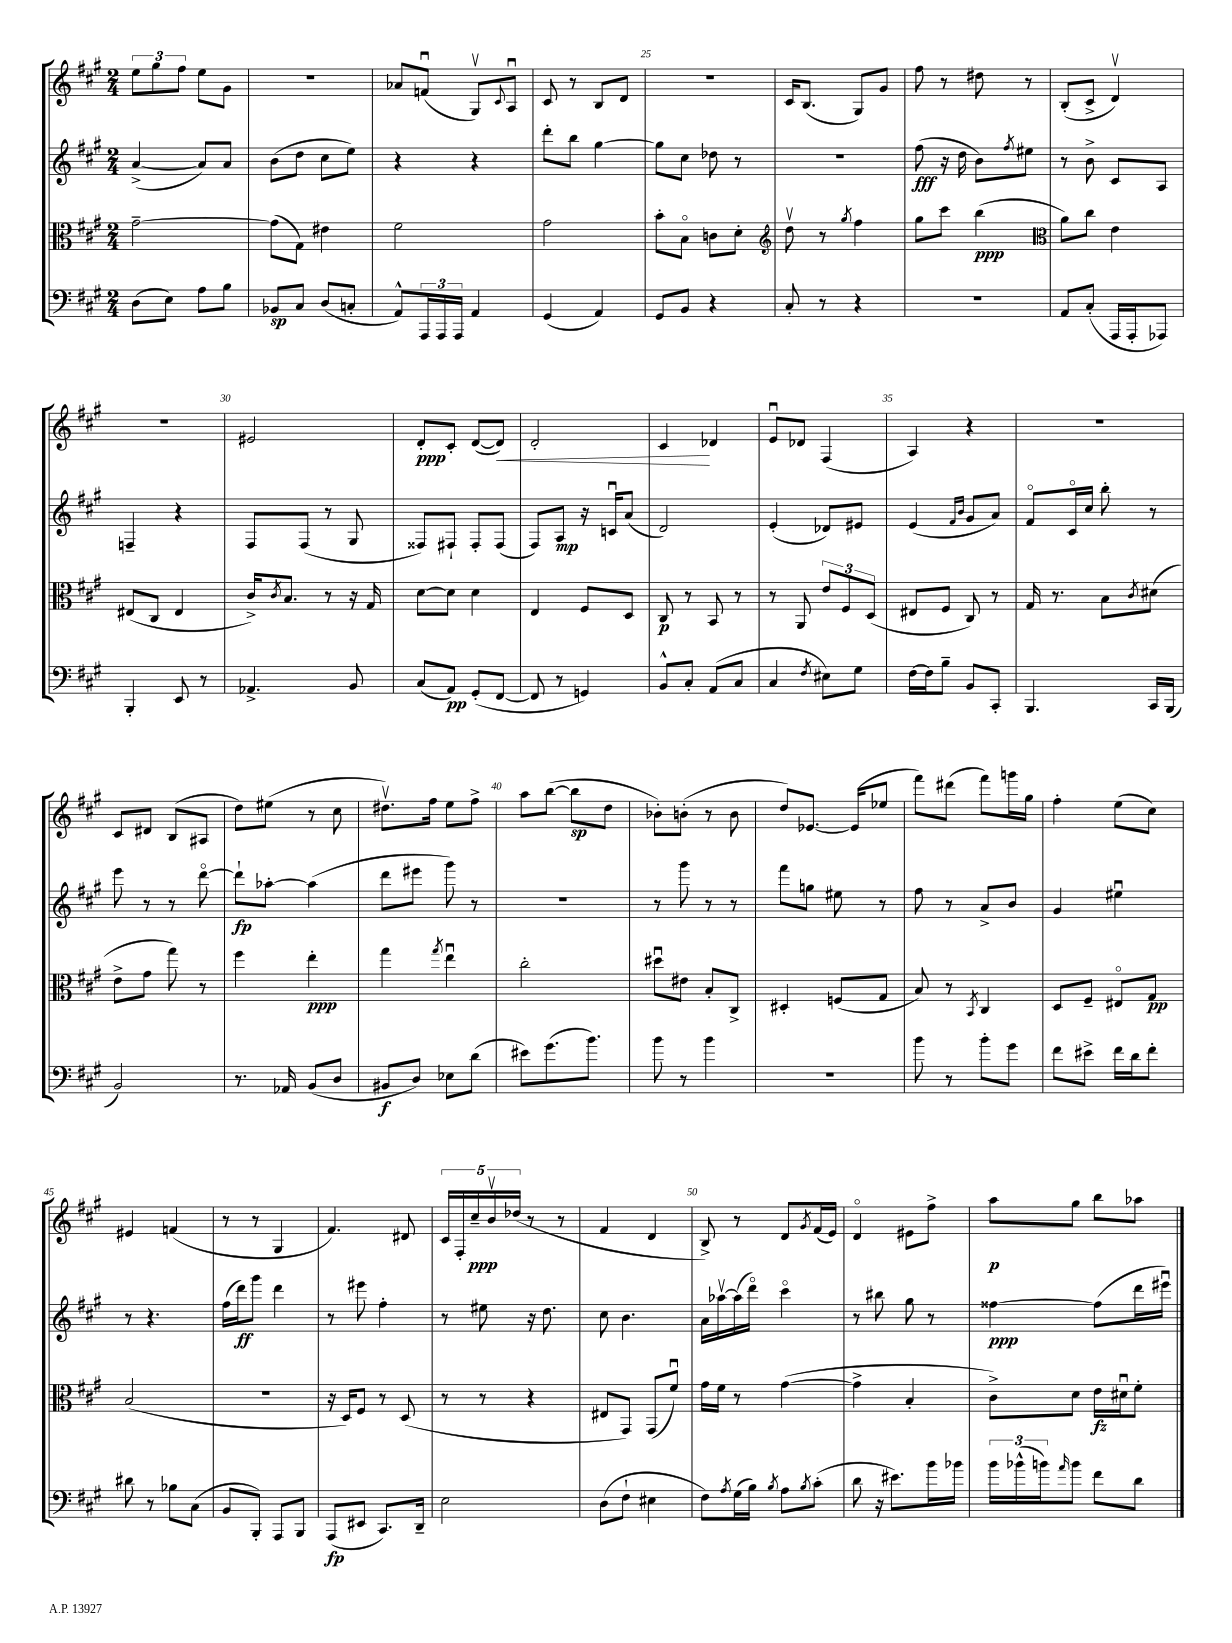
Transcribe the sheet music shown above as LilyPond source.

<<
\new StaffGroup <<
\new Staff = "s0" {
    \clef treble \key a \major \numericTimeSignature \time 2/4
    \tuplet 3/2 { e''8 gis''8 fis''8 } e''8 gis'8 |
    R2 |
    aes'8 f'8\downbow( gis8\upbow) \appoggiatura { cis'8 } a8\downbow |
    cis'8 r8 b8 d'8 |
    R2 |
    cis'16 b8.( gis8) gis'8 |
    fis''8 r8 dis''8 r8 |
    b8-.( cis'8-> d'4\upbow) |
    R2 |
    eis'2 |
    d'8-.\ppp cis'8-. d'8~( d'8\<) |
    d'2-. |
    cis'4\! des'4 |
    e'8\downbow des'8 fis4( |
    a4) r4 |
    r2 |
    cis'8 dis'8 b8( ais8 |
    d''8) eis''8( r8 cis''8 |
    dis''8.\upbow) fis''16 e''8 fis''8-> |
    a''8 b''8~( b''8\sp d''8 |
    bes'8-.) b'8-.( r8 b'8 |
    d''8) ees'8.~ ees'16( ees''8 |
    fis'''8) dis'''8( fis'''8) g'''16 gis''16 |
    fis''4-. e''8( cis''8) |
    eis'4 f'4( |
    r8 r8 gis4 |
    fis'4.) dis'8 |
    \tuplet 5/4 { cis'16 fis16-. cis''16--\ppp b'16\upbow des''16( } r8 r8 |
    fis'4 d'4 |
    b8->) r8 d'8 \acciaccatura { gis'8 } fis'16( e'16) |
    d'4\flageolet eis'8 fis''8-> |
    a''8\p gis''8 b''8 aes''8 \bar "|." |
}
\new Staff = "s1" {
    \clef treble \key a \major \numericTimeSignature \time 2/4
    a'4~->( a'8) a'8 |
    b'8( d''8 cis''8 e''8) |
    r4 r4 |
    d'''8-. b''8 gis''4~ |
    gis''8 cis''8 des''8 r8 |
    r2 |
    fis''8\fff( r16 d''16 b'8) \acciaccatura { fis''8 } eis''8 |
    r8 b'8-> cis'8 a8 |
    f4-- r4 |
    fis8 fis8( r8 gis8 |
    fisis8) fis8-! fis8-. fis8( |
    fis8) a8\mp r16 c'16\downbow a'8( |
    d'2) |
    e'4-.( des'8) eis'8 |
    e'4( \grace { fis'16 b'16 } gis'8 a'8) |
    fis'8\flageolet cis'16\flageolet cis''16 b''8-. r8 |
    e'''8 r8 r8 d'''8~\flageolet |
    d'''8-!\fp aes''8~-. aes''4( |
    d'''8 eis'''8 gis'''8) r8 |
    R2 |
    r8 gis'''8 r8 r8 |
    fis'''8 g''8 eis''8 r8 |
    fis''8 r8 a'8-> b'8 |
    gis'4 eis''4\downbow |
    r8 r4. |
    fis''16( d'''16\ff) gis'''8 d'''4 |
    r8 eis'''8 fis''4-. |
    r8 eis''8 r16 d''8. |
    cis''8 b'4. |
    a'16 aes''16~\upbow aes''16( d'''16\flageolet) cis'''4\flageolet |
    r8 bis''8 gis''8 r8 |
    fisis''4~\ppp fisis''8( d'''16 eis'''16\downbow) \bar "|." |
}
\new Staff = "s2" {
    \clef alto \key a \major \numericTimeSignature \time 2/4
    gis'2~-- |
    gis'8( gis8) eis'4 |
    fis'2 |
    gis'2 |
    b'8-. b8\flageolet c'8 d'8-. |
    \clef treble d''8\upbow r8 \acciaccatura { gis''8 } fis''4 |
    gis''8 cis'''8 b''4\ppp( |
    \clef alto a'8) cis''8 e'4 |
    eis8( cis8 eis4 |
    cis'16->) \acciaccatura { cis'8 } b8. r8 r16 gis16 |
    d'8~ d'8 d'4 |
    e4 fis8 d8 |
    cis8\p r8 b,8 r8 |
    r8 a,8 \tuplet 3/2 { e'8 fis8 d8( } |
    eis8 fis8 cis8) r8 |
    gis16 r8. b8 \acciaccatura { cis'8 } dis'8( |
    e'8-> gis'8 gis''8) r8 |
    fis''4 e''4-.\ppp |
    gis''4 \acciaccatura { gis''8 } e''4\downbow |
    cis''2-. |
    dis''8\downbow eis'8 b8-. cis8-> |
    dis4-. f8( gis8 |
    b8) r8 \acciaccatura { b,8 } cis4 |
    d8 fis8-- eis8\flageolet gis8\pp |
    b2( |
    R2 |
    r16 d16) fis8 r8 d8( |
    r8 r8 r4 |
    eis8 gis,8) gis,8( fis'8\downbow) |
    gis'16 fis'16 r8 gis'4~( |
    gis'4-> b4-. |
    cis'8->) d'8 e'16\fz dis'16\downbow fis'8-. \bar "|." |
}
\new Staff = "s3" {
    \clef bass \key a \major \numericTimeSignature \time 2/4
    d8( e8) a8 b8 |
    bes,8\sp cis8 d8( c8-. |
    a,8-^) \tuplet 3/2 { a,,16 a,,16 a,,16 } a,4 |
    gis,4( a,4) |
    gis,8 b,8 r4 |
    cis8-. r8 r4 |
    r2 |
    a,8 cis8-.( a,,16 a,,16-. aes,,8) |
    b,,4-. e,8 r8 |
    aes,4.-> b,8 |
    cis8( a,8\pp) gis,8-.( fis,8~ |
    fis,8 r8 g,4) |
    b,8-^ cis8-. a,8( cis8 |
    cis4 \acciaccatura { fis8 } eis8) gis8 |
    fis16~ fis16 b8-- b,8 cis,8-. |
    b,,4. cis,16 b,,16( |
    b,2) |
    r8. aes,16 b,8( d8 |
    bis,8\f d8) ees8 d'8( |
    eis'8) gis'8.( b'8.) |
    b'8 r8 b'4 |
    r2 |
    b'8 r8 b'8-. gis'8 |
    fis'8 eis'8-> fis'16 d'16 fis'8-. |
    dis'8 r8 bes8 cis8( |
    b,8 b,,8-.) a,,8 b,,8 |
    a,,8\fp( eis,8 cis,8.) d,16-- |
    e2 |
    d8( fis8-! eis4 |
    fis8) \acciaccatura { a8 } gis16( b16) \acciaccatura { b8 } a8 \acciaccatura { b8 } cis'8-.( |
    d'8 r16 eis'8.) b'16 bes'16 |
    \tuplet 3/2 { b'16 bes'16-^( b'16) } \grace { a'16 } b'8 fis'8 d'8 \bar "|." |
}
>>
>>
\layout { \context { \Score currentBarNumber = #21 \override BarNumber.break-visibility = ##(#f #t #t) barNumberVisibility = #(every-nth-bar-number-visible 5) } }
